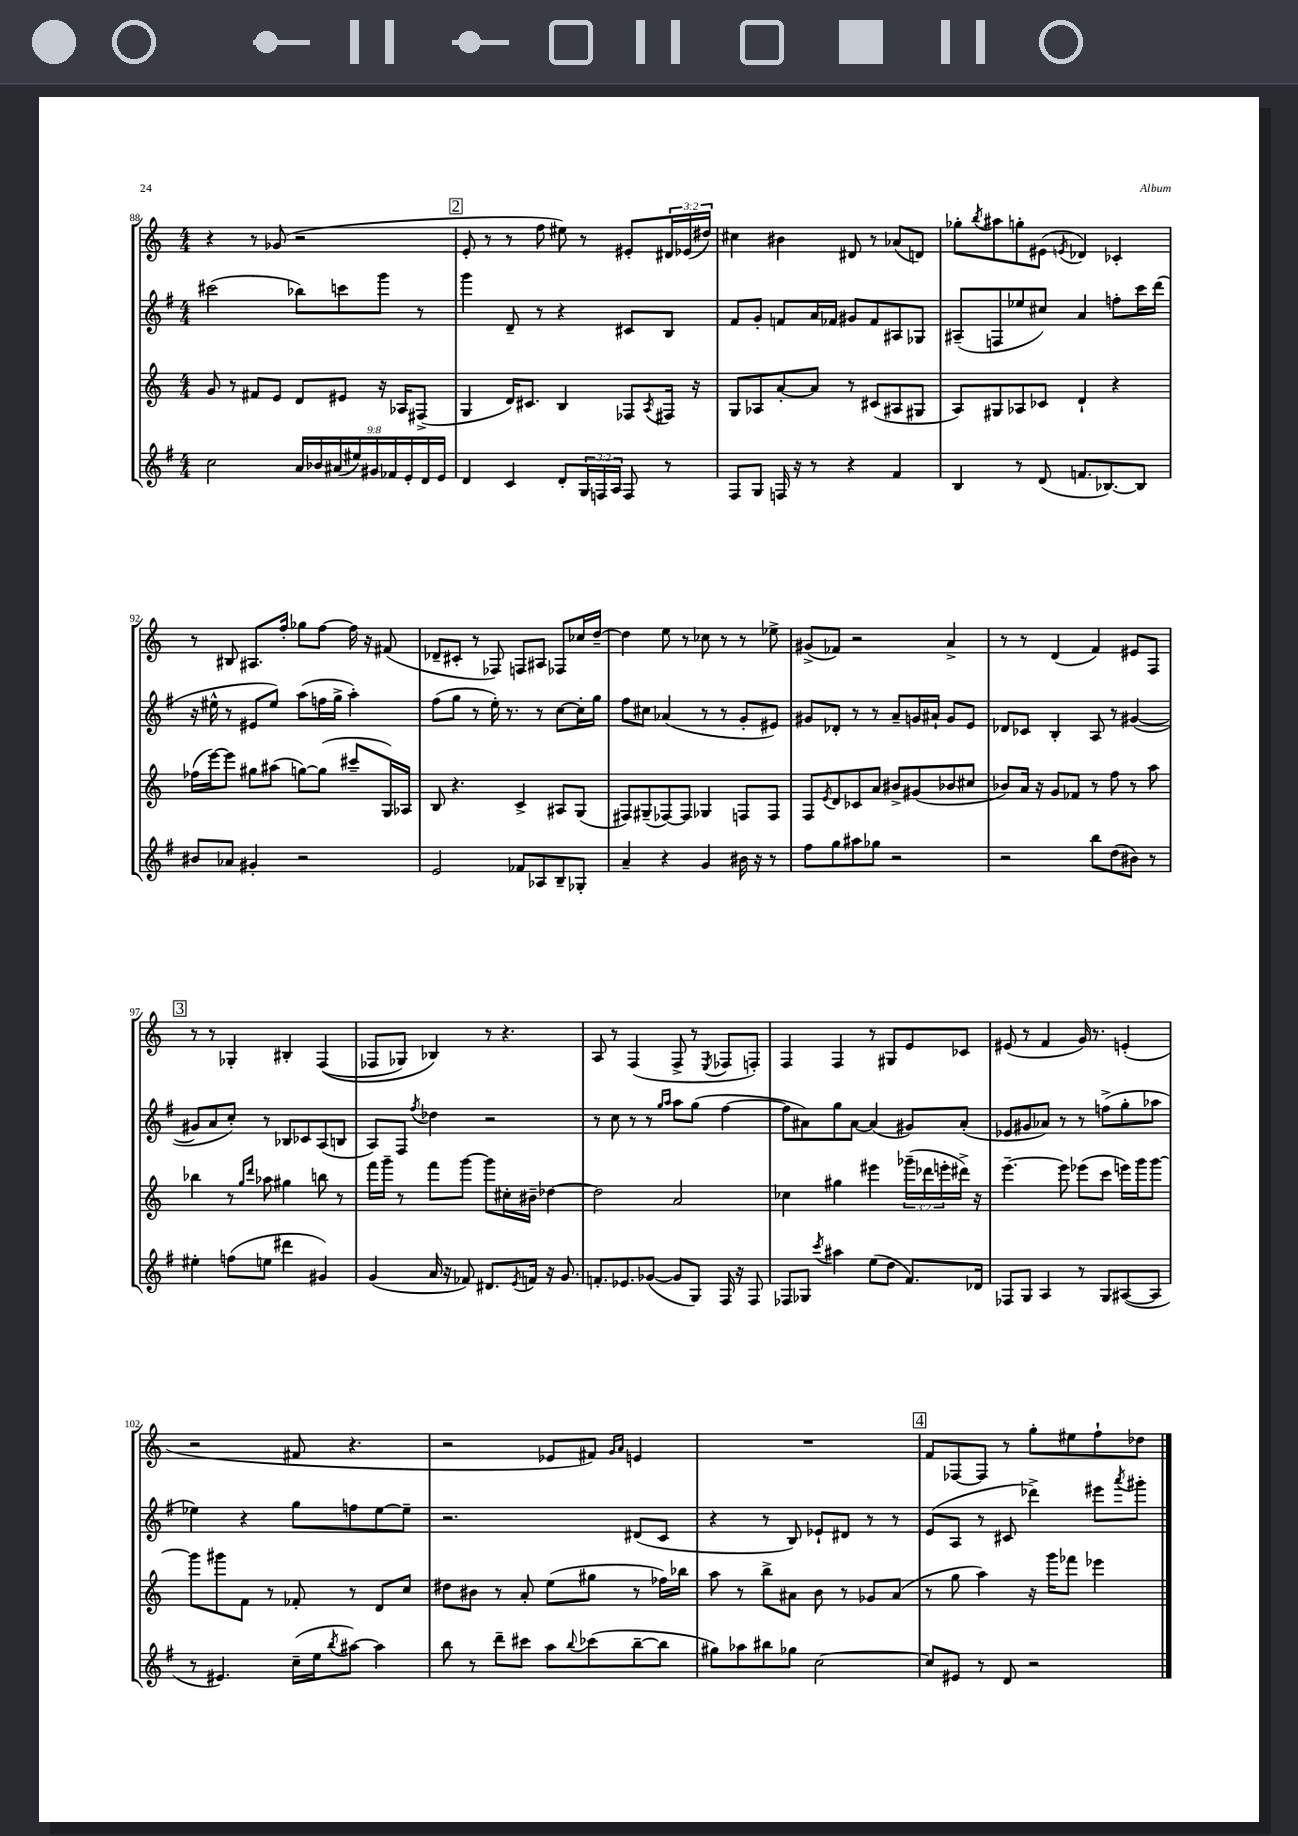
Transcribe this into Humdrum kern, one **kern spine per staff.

**kern	**kern	**kern	**kern
*part4	*part3	*part2	*part1
*staff4	*staff3	*staff2	*staff1
*clefG2	*clefG2	*clefG2	*clefG2
*k[f#]	*k[]	*k[f#]	*k[]
*M4/4	*M4/4	*M4/4	*M4/4
=88	=88	=88	=88
2cc\	8g/	(2ccc#X\	4r
.	8r	.	.
.	8f#X/L	.	8r
.	8e/J	.	(8g-X/
18a/LL	8d/L	8bb-X\L)	2r
18b-X/	.	.	.
(18a#X/	.	.	.
.	8e#X/J	8cccn\	.
18ee#X/)	.	.	.
18g#X/	.	.	.
.	16r	8ggg\J	.
18f-X/	.	.	.
.	16A-X/KL	.	.
18e'/	.	.	.
.	(8F#X^/J	8r	.
18d/	.	.	.
18e/JJ	.	.	.
!!LO:REH:place=s1:t=2
=89	=89	=89	=89
4d/	4G/	4ggg\	8e'/
.	.	.	8r
4c/	16d/KL)	8d~/	8r
.	8.c#X/J	.	.
.	.	8r	8ff\
8d'/L	4B/	4r	8ee#X\)
24G/L	.	.	8r
24Fn/	.	.	.
24A/JJ	.	.	.
8F/	8F-X/L	8c#X/L	8e#X'/L
.	8qA/	.	.
8r	16F#X/Jk	8B/J	24d#X/L
.	.	.	(24e-X/
.	16r	.	.
.	.	.	24dd#X/JJ)
=90	=90	=90	=90
8F#/L	8G/L	8f#/L	4cc#X\
8G/J	8A-X/	8g'/J	.
16Fn/	[8a'/	8fn/L	4b#X\
16r	.	.	.
8r	8a/J]	16a/L	.
.	.	16f-X/JJ	.
4r	8r	8g#X/L	8d#X/
.	(8c#X/L	8f-/	8r
4f#/	8A#X/	8A#X/	(8a-X/L
.	8G#X/J	8G-X/J	8dn/J)
=91	=91	=91	=91
4B/	8A/L)	(8A#X~/L	8gg-X'\L
.	.	.	8qbb/
.	8G#X/	8Fn/	8aa#X\
8r	8A-X/	8ee-X/	8ggn'\
(8d/	8c-X/J	8cc#X/J)	(8e#X\J
.	.	.	8qen/
8.fn/L	4d`/	4a/	4d-X/)
[8.B-X/)	.	.	.
.	4r	8ffn'\L	4c-X'/
8B-/J]	.	16ccc\L	.
.	.	(16ddd\JJ	.
!!LO:LB:g=z
=92	=92	=92	=92
8b#X/L	(16ff-X\LL	16r	8r
.	[16eee\J)	16ee#X^^\	.
8a-X/J	8eee\J]	8r	8B#X/
4g#X'/	8gg#X\L	8e#X/L	8.A#X/L
.	(8aa#X\J	8ee#/J)	.
.	.	.	16ff'/Jk
2r	[8ggn\L)	(8aa\L	8gg-X\L
.	(8gg\J]	16ffn\L	[8ff\J
.	.	16gg^\JJ	.
.	8ccc#X~/L	4aa'\)	16ff\]
.	.	.	16r
.	16G/L)	.	(8f#X/
.	16A-X/JJ	.	.
=93	=93	=93	=93
2e/	8B/	(8ff#\L	8d-X~/L
.	4.r	8gg\J	8c#X'/J
.	.	8r	8r
.	.	16ee'\)	8F-X/)
.	.	8.r	.
8f-X/L	4c^/	.	8Fn/L
8A-X/	.	8r	8A#X/J
8B~/	8A#X/L	[8cc\L	8F-X/L
8G-X'/J	(8G/J	16cc'\L]	16cc-X/L
.	.	16gg\JJ	[16dd~/JJ
=94	=94	=94	=94
4a~/	8F#X/L)	8ff#\L	4dd\]
.	(8G#X~/	8cc#X\J	.
4r	[8F-X/)	(4a-X/	8ee\
.	8F-/J]	.	8r
4g/	4G-X/	8r	8cc-X\
.	.	8r	8r
16b#X\	8Fn/L	8g'/L	8r
16r	.	.	.
8r	8F/J	8e#X/J)	8ee-X^\
=95	=95	=95	=95
8ff#\L	8F/L	8g#X/L	(8g#X^/L
.	8qe/	.	.
8gg\	8d/	8d-X'/J	8f-X/J)
8aa#X\	8c-X/	8r	2r
8gg-X\J	8a/J	8r	.
2r	8b#X^/L	8a~/L	.
.	(8g#X/	16gn/L	.
.	.	16a#X`/JJ	.
.	8b-X/	8g/L	4a^/
.	8cc#X/J	8e/J	.
=96	=96	=96	=96
2r	8b-X/L)	8d-X/L	8r
.	16a/Jk	8c-X/J	8r
.	16r	.	.
.	8g/L	4B'/	(4d/
.	8f-X/J	.	.
8bb\L	8r	8A/	4f/)
(8dd\	8ff\	8r	.
8b#X\J)	8r	([4g#X/	8e#X/L
8r	8aa\	.	8F/J
!!LO:LB:g=z
!!LO:REH:place=s1:t=3
=97	=97	=97	=97
4ee#X'\	4bb-X\	8g#X/L]	8r
.	.	8a/	8r
(8ffn\L	8r	8cc'/J)	4G-X'/
.	16qqgg/LL	.	.
.	16qqddd/JJ	.	.
8een\J	8aa-X\	8r	.
4ddd#X\	4gg#X\	8B-X/L	4B#X'/
.	.	8c-X/	.
4g#X/)	8bbn\	(8A/	((4F/
.	8r	8Bn/J	.
=98	=98	=98	=98
(4g/	16fff\LL	8A/L)	8F-X/L
.	16ggg~\JJ	.	.
.	8r	8F#/J	8G-X/J)
.	.	8qff#/	.
16a/	8fff\L	4dd-X\	4B-X/)
16r	.	.	.
8f-X/)	[8ggg\J	.	.
8.d#X/L	8ggg\L]	2r	8r
.	16cc#X'\L	.	4.r
8qe/	.	.	.
16fn/Jk	16b#X~\JJ	.	.
16r	[4dd-X\	.	.
8.g/	.	.	.
=99	=99	=99	=99
8.fn'/L	2dd-\]	8r	8A/
.	.	8cc\	8r
8.e-X/	.	.	.
.	.	8r	(4F/
([8g-X/J	.	8r	.
.	.	16qqgg/LL	.
.	.	16qqaa/JJ	.
8g-/L]	2a/	8aa\L	8F^/
8G/J)	.	(8gg\J	8r
.	.	.	8qE/
16F#/	.	[4ff#\	8F-X/L
16r	.	.	.
8F#/	.	.	8Fn'/J)
=100	=100	=100	=100
8F-X/L	4cc-X\	8ff#\L]	4F/
8G-X/J	.	8a#X\)	.
8qccc/	.	.	.
4aa#X\	4gg#X\	8gg\	4F/
.	.	[8a#\J	.
(8ee\L	4eee#X\	(4a#/]	8r
8dd\J	.	.	8G#X/L
8.f#/L)	(24ggg-X~\LL	8g#X/L)	8e/
.	24ddd-X\	.	.
.	24eeen'\	.	.
.	16ddd#X^\JJ)	(8a#'/J	8c-X/J
16d-X/Jk	16r	.	.
=101	=101	=101	=101
8F-X/L	[4.eee~\	8e-X/L	(8e#X/
8G/J	.	8g#X/	8r
4A/	.	8a-X/J)	4f/
.	8eee\]	8r	.
8r	(8eee-X\L	8r	16g/)
.	.	.	8.r
8G/L	8ccc\J	(8ffn^\L	.
([8A#X/	16eeen\LL)	8gg'\	(4en'/
.	16ggg\J	.	.
8A#/J]	[8ggg\J	8aa-X\J	.
!!LO:LB:g=z
=102	=102	=102	=102
8r	8ggg\L]	4ee-X\)	2r
4.e#X/)	8ggg#X\	.	.
.	8f\J	4r	.
.	8r	.	.
(16cc~\LL	8f-X'/	8gg\L	8f#X/
16ee\J	.	.	.
8qbb/	.	.	.
[8aa#X\J)	8r	8ffn\	4.r
4aa#\]	8d/L	[8ee-\	.
.	8cc/J	8ee-~\J]	.
=103	=103	=103	=103
8bb\	8dd#X\L	2.r	2r
8r	8b#X\J	.	.
8ddd~\L	8r	.	.
8ccc#X\J	8a'/	.	.
8aa\L	(8ee\L	.	8e-X/L
8qqbb/	.	.	.
(8ccc-X\	8gg#X\J	.	8f#X/J)
.	.	.	16qqg/LL
.	.	.	16qqa/JJ
[8bb~\	8r	(8d#X/L	4en/
8bb\J]	16ff-X\LL)	8c/J	.
.	16bb-X\JJ	.	.
=104	=104	=104	=104
8gg#X\L)	8aa\	4r	1r
8aa-X\	8r	.	.
8bb#X\	8bb^\L	8r	.
8gg-X\J	8a#X\J	8B/)	.
[2cc\	8b\	8e-X`/L	.
.	8r	8d#X/J	.
.	8g-X/L	8r	.
.	(8a#/J	8r	.
!!LO:REH:place=s1:t=4
=105	=105	=105	=105
8cc/L]	8r	(8e/L	8f/L
8e#X/J	8gg\	8A/J	[8F-X/
8r	4aa\)	8r	8F-/J]
8d/	.	8c#X/	8r
2r	16r	4ddd-X^\)	8gg'\L
.	16ggg\KL	.	.
.	8fff-X\J	.	8ee#X\
.	4eee-X\	8eee#X\L	8ff`\
.	.	8qaaa/	.
.	.	8ggg#X'\J	8dd-X\J
==	==	==	==
*-	*-	*-	*-
